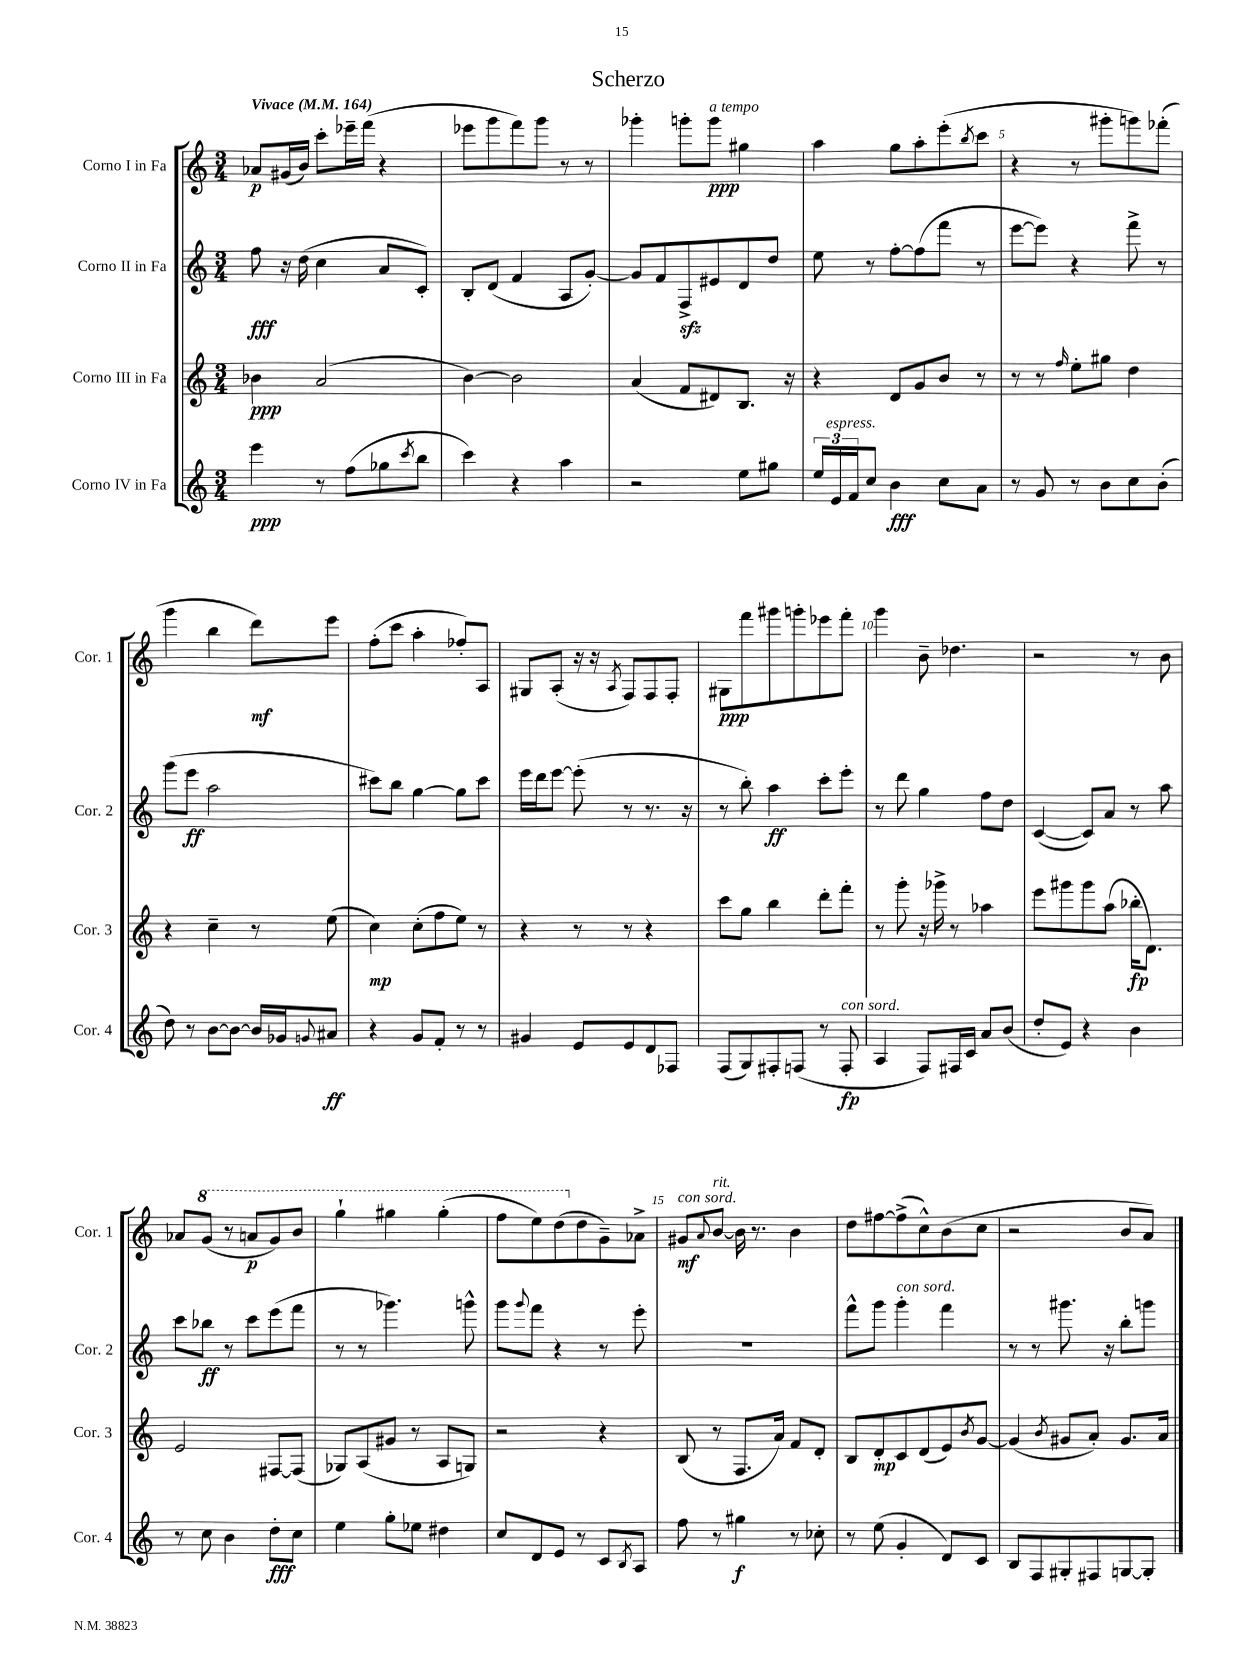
\header { title = "Scherzo" }
<<
\new StaffGroup <<
\new Staff = "s0" \with { instrumentName = "Corno I in Fa" shortInstrumentName = "Cor. 1" } {
    \clef treble \key c \major \numericTimeSignature \time 3/4 \tempo "Vivace" 4 = 164
    aes'8\p gis'16( b'16) c'''8-. ees'''16-- f'''16( r4 |
    ees'''8 g'''8 f'''8) g'''8 r8 r8 |
    ges'''4-. g'''8-. g'''8\ppp^\markup { \italic "a tempo" } gis''4 |
    a''4 g''8 a''8-. e'''8-.( \acciaccatura { b''8 } c'''8 |
    r4 r8 gis'''8-. g'''8) fes'''8-.( |
    g'''4 b''4 d'''8\mf) e'''8 |
    f''8-.( c'''8 a''4-. fes''8-.) a8 |
    gis8 a8-.( r16 r16 \acciaccatura { a8 } f8) f8 f8-. |
    gis8\ppp f'''8 gis'''8 g'''8-. ees'''8 f'''8-. |
    g'''4 b'8-- des''4. |
    r2 r8 b'8 |
    aes'8 \ottava #1 g''8( r8 a''!8\p g''8) b''8 |
    g'''4-! gis'''4 gis'''4-.( |
    f'''8 e'''8) d'''8( \ottava #0 d''8 g'8--) aes'8-> |
    gis'8\mf^\markup { \italic "con sord." } \appoggiatura { a'8 } b'8~^\markup { \italic "rit." } b'16 r8. b'4 |
    d''8 fis''8~ fis''8->( c''8-^) b'8( c''8 |
    r2 b'8 a'8) \bar "|." |
}
\new Staff = "s1" \with { instrumentName = "Corno II in Fa" shortInstrumentName = "Cor. 2" } {
    \clef treble \key c \major \numericTimeSignature \time 3/4
    f''8\fff r16 d''16( c''4 a'8 c'8-.) |
    b8-. d'8( f'4 a8 g'8~-.) |
    g'8 f'8 f8->\sfz eis'8 d'8 d''8 |
    e''8 r8 f''8~-. f''8( f'''8 r8 |
    e'''8~ e'''8) r4 f'''8-> r8 |
    g'''8( e'''8\ff a''2 |
    cis'''8) b''8 g''4~ g''8 cis'''8 |
    e'''16 d'''16 e'''8~ e'''8-.( r8 r8. r16 |
    r8 b''8-.) a''4\ff c'''8-. e'''8-. |
    r8 d'''8 g''4 f''8 d''8 |
    c'4~( c'8) a'8 r8 a''8 |
    c'''8 bes''8\ff r8 c'''8 e'''8( f'''8 |
    r8 r8 ges'''4.) g'''8-^ |
    g'''8 \appoggiatura { g'''8 } f'''8 r4 r8 e'''8-. |
    R2. |
    f'''8-^ g'''8 g'''4-.^\markup { \italic "con sord." } f'''4 |
    r8 r8 gis'''8. r16 b''8-. g'''8 \bar "|." |
}
\new Staff = "s2" \with { instrumentName = "Corno III in Fa" shortInstrumentName = "Cor. 3" } {
    \clef treble \key c \major \numericTimeSignature \time 3/4
    bes'4\ppp a'2( |
    b'4~) b'2 |
    a'4( f'8 dis'8) b8. r16 |
    r4 d'8 g'8 b'8 r8 |
    r8 r8 \grace { f''16 } e''8-. gis''8 d''4 |
    r4 c''4-- r8 e''8( |
    c''4\mp) c''8-.( f''8 e''8) r8 |
    r4 r8 r8 r4 |
    c'''8 g''8 b''4 d'''8-. f'''8-. |
    r8 g'''8-. r16 ges'''16-> r8 aes''4 |
    e'''8 gis'''8 gis'''8 a''8( bes''16-.\fp d'8.) |
    e'2 fis8~ fis8( |
    ges8) a8( gis'8 r8 a8 g8) |
    r2 r4 |
    b8( r8 f8. a'16) f'8 d'8-. |
    b8 d'8-.\mp c'8 d'8( e'8) \acciaccatura { b'8 } g'8~ |
    g'4( \acciaccatura { b'8 } gis'8 a'8-.) gis'8. a'16 \bar "|." |
}
\new Staff = "s3" \with { instrumentName = "Corno IV in Fa" shortInstrumentName = "Cor. 4" } {
    \clef treble \key c \major \numericTimeSignature \time 3/4
    e'''4\ppp r8 f''8( ges''8 \acciaccatura { c'''8 } b''8 |
    c'''4) r4 a''4 |
    r2 e''8 gis''8 |
    \tuplet 3/2 { e''16 e'16^\markup { \italic "espress." } f'16 } c''8 b'4\fff c''8 a'8 |
    r8 g'8 r8 b'8 c''8 b'8-.( |
    d''8) r8 b'8~ b'8~ b'16 ges'16 \appoggiatura { g'8 } ais'8\ff |
    r4 g'8 f'8-. r8 r8 |
    gis'4 e'8 e'8 d'8 fes8 |
    f8( g8) fis8-. f8( r8 f8-.\fp^\markup { \italic "con sord." } |
    a4 f8) fis16 c'16 a'8 b'8( |
    d''8-. e'8) r4 b'4 |
    r8 c''8 b'4 d''8-.\fff c''8 |
    e''4 g''8-. ees''8 dis''4 |
    c''8 d'8 e'8 r8 c'8 \acciaccatura { b8 } a8 |
    f''8 r8 gis''4\f r8 ces''8-. |
    r8 e''8( g'4-. d'8) c'8 |
    b8 f8 gis8-. fis8 g8~ g8-. \bar "|." |
}
>>
>>
\layout { \context { \Score \override BarNumber.break-visibility = ##(#f #t #t) barNumberVisibility = #(every-nth-bar-number-visible 5) } }
